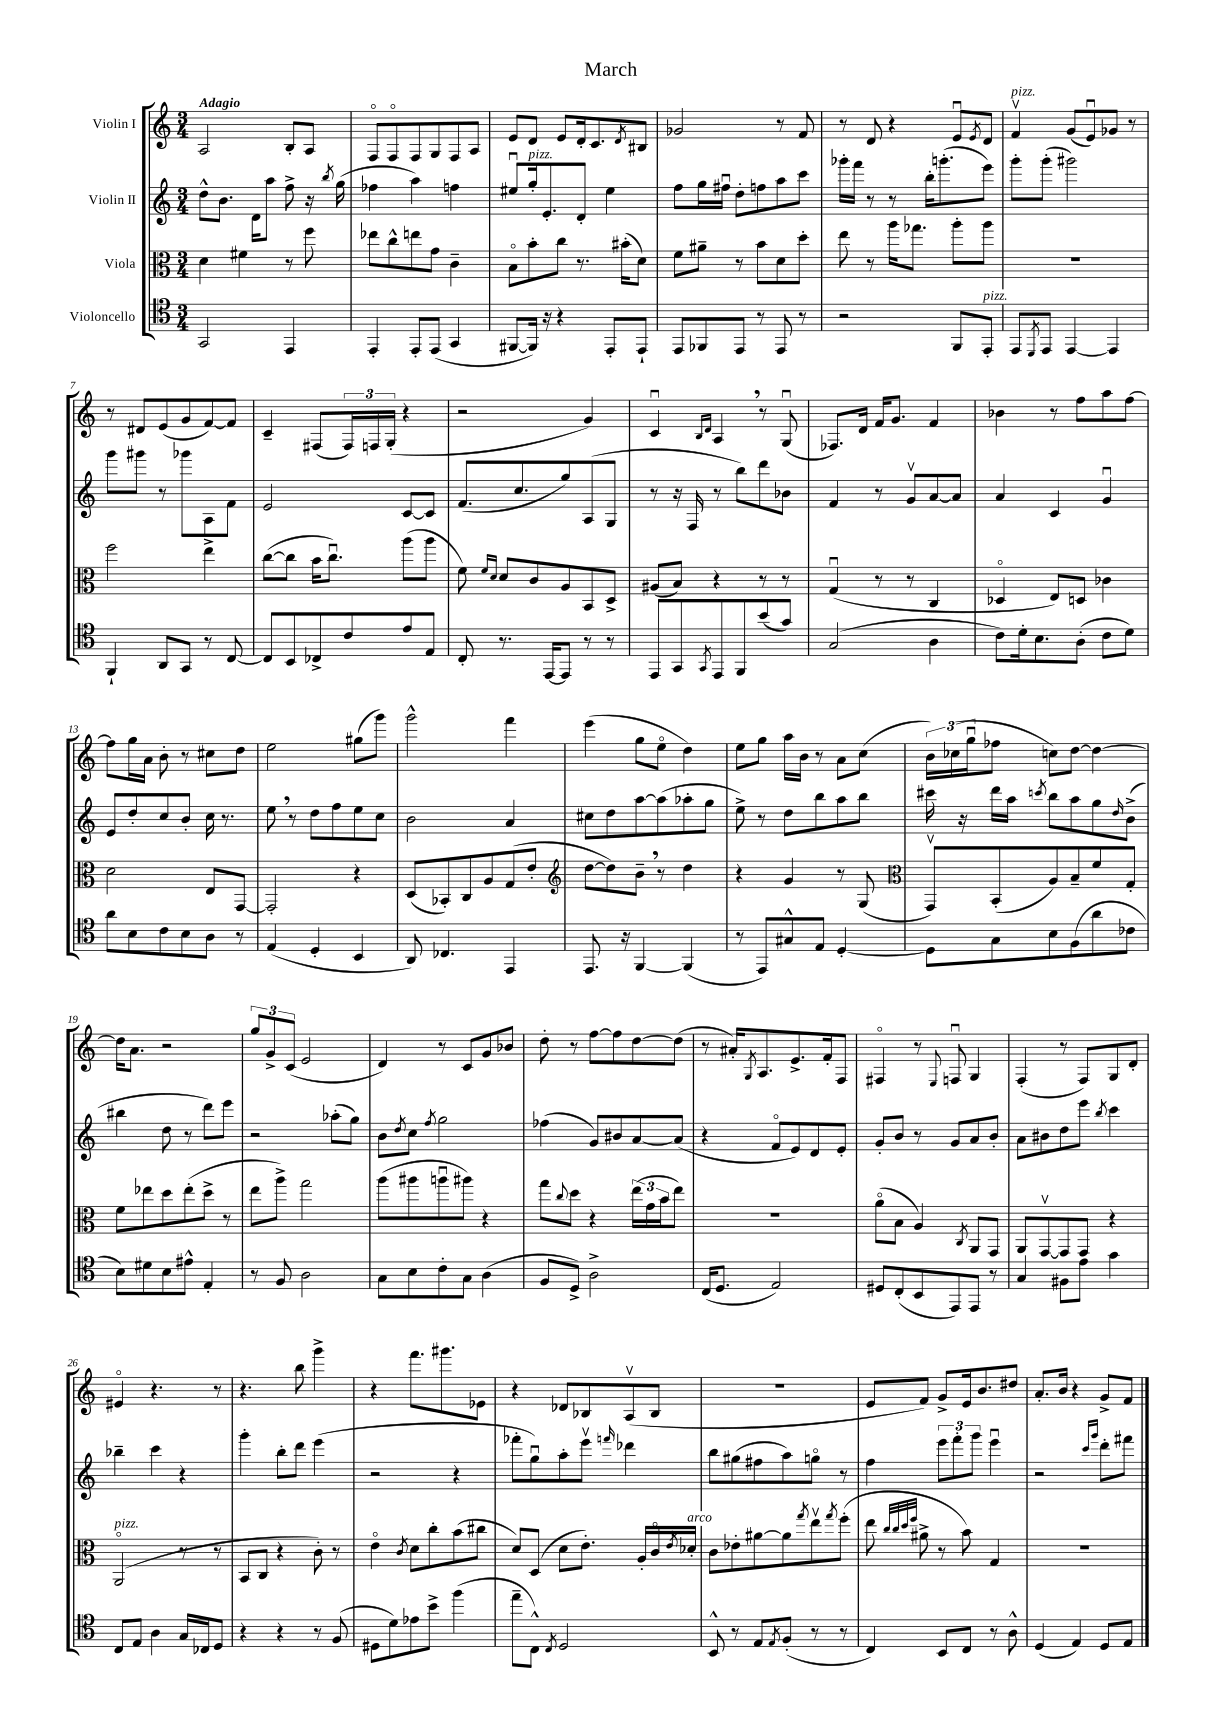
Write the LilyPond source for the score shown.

\header { title = "March" }
<<
\new StaffGroup <<
\new Staff = "s0" \with { instrumentName = "Violin I" } {
    \clef treble \key c \major \numericTimeSignature \time 3/4 \tempo "Adagio"
    a2 b8-. a8 |
    f8\flageolet f8\flageolet f8 g8 f8 a8 |
    e'8 d'8 e'8 d'16-. c'8. \acciaccatura { d'8 } bis8 |
    ges'2 r8 f'8 |
    r8 d'8 r4 e'8\downbow \acciaccatura { e'8 } d'8 |
    f'4\upbow^\markup { \italic "pizz." } g'8( e'8\downbow) ges'8 r8 |
    r8 dis'8 e'8( g'8 f'8~) f'8 |
    c'4-- fis8( \tuplet 3/2 { fis16) f16 g16-.( } r4 |
    r2 g'4) |
    c'4\downbow \grace { b16 d'16 } a4 \breathe r8 g8\downbow( |
    fes8.) d'16 f'16 g'8. f'4 |
    bes'4 r8 f''8 a''8 f''8~ |
    f''8 g''16 a'16 b'8-. r8 cis''8 d''8 |
    e''2 gis''8( g'''8) |
    g'''2-^ f'''4 |
    e'''4( g''8 e''8\flageolet d''4) |
    e''8 g''8 a''16 b'16 r8 a'8 c''8( |
    \tuplet 3/2 { b'16) ces''16( g''16\downbow } fes''8 c''8) d''8~ d''4~ |
    d''16 a'8. r2 |
    \tuplet 3/2 { g''8 g'8-> c'8( } e'2 |
    d'4) r8 c'8 g'8 bes'8 |
    d''8-. r8 f''8~ f''8 d''8~ d''8( |
    r8 ais'16-.) \acciaccatura { g8 } a8. e'8.-> f'16-. f8 |
    fis4\flageolet r8 \appoggiatura { e8 } f8\downbow g4 |
    f4-.( r8 f8) g8 d'8-. |
    eis'4\flageolet r4. r8 |
    r4. b''8 g'''4-> |
    r4 f'''8. gis'''8. ees'8 |
    r4 des'8 bes8 a8\upbow( bes8 |
    R2. |
    e'8 f'8) g'8-> e'16 b'8. dis''8 |
    a'8.-. b'16 r4 g'8-> f'8 \bar "|." |
}
\new Staff = "s1" \with { instrumentName = "Violin II" } {
    \clef treble \key c \major \numericTimeSignature \time 3/4
    d''8-^ b'8. d'16 a''8 f''8-> r16 \acciaccatura { b''8 } g''16( |
    fes''4 a''4) f''4 |
    eis''8\downbow g''16-.^\markup { \italic "pizz." } e'8.-. d'8-. eis''4 |
    f''8 g''16 fis''16\downbow d''8-. f''8 a''8 c'''8 |
    ges'''16-. f'''16 r8 r8 b''16-. g'''8.-.( e'''8) |
    g'''8-. g'''8-.( gis'''2) |
    g'''8 gis'''8 r8 ges'''8 a8 f'8 |
    e'2 c'8~ c'8 |
    f'8.( c''8. g''8) a8( g8 |
    r8 r16 f16 r8 b''8) d'''8 bes'8 |
    f'4 r8 g'8\upbow a'8~ a'8 |
    a'4 c'4 g'4\downbow |
    e'8 d''8-. c''8 b'8-. c''16 r8. |
    e''8 \breathe r8 d''8 f''8 e''8 c''8 |
    b'2 a'4 |
    cis''8 d''8 a''8~ a''8( aes''8-. g''8 |
    e''8->) r8 d''8 b''8 a''8 b''8 |
    cis'''16 r16 d'''16 a''16 \acciaccatura { c'''8 } b''8 a''8 g''8 \grace { d''16 } b'8->( |
    bis''4 d''8 r8 d'''8) e'''8 |
    r2 aes''8-.( g''8) |
    b'8 \acciaccatura { d''8 } c''8 \acciaccatura { f''8 } g''2 |
    fes''4( g'8) bis'8 a'8~ a'8( |
    r4 f'8\flageolet e'8) d'8 e'8-. |
    g'8-. b'8 r8 g'8 a'8 b'8-. |
    a'8 bis'8 d''8 e'''8 \acciaccatura { b''8 } c'''4 |
    bes''4-- c'''4 r4 |
    g'''4-. b''8-. d'''8 e'''4( |
    r2 r4 |
    fes'''8-. g''8\downbow) a''8-. e'''8\upbow \grace { f'''16 } des'''4 |
    b''8 gis''8( fis''8 a''8) g''8\flageolet r8 |
    f''4 \tuplet 3/2 { e'''8 f'''8-. g'''8 } e'''4\downbow |
    r2 \grace { c'''16 g'''16 } d'''8-. fis'''8 \bar "|." |
}
\new Staff = "s2" \with { instrumentName = "Viola" } {
    \clef alto \key c \major \numericTimeSignature \time 3/4
    d'4 fis'4 r8 f''8 |
    ees''8 c''8-^ e''8 g'8 c'4-- |
    b8\flageolet b'8-. c''8 r8. bis'16-.( d'8) |
    f'8 ais'8-- r8 b'8 d'8 d''8-. |
    e''8 r8 a''16 ges''8. a''8-. a''8 |
    R2. |
    f''2 e''4-> |
    c''8~( c''8 b'16 c''8.\downbow) a''8( a''8 |
    f'8) \grace { f'16 d'16 } d'8 c'8 a8 b,8 d8-> |
    ais8( b8) r4 r8 r8 |
    g4\downbow( r8 r8 c4 |
    des4\flageolet e8) d8 ces'4 |
    d'2 e8 g,8~ |
    g,2-. r4 |
    d8( bes,8-.) c8 a8 g8( e'8-. |
    \clef treble d''8~ d''8) b'8-- \breathe r8 d''4 |
    r4 g'4 r8 g8( |
    \clef alto g,8\upbow) b,8-.( a8) b8-- f'8 g8-. |
    f'8 ees''8 d''8 ees''8-.( d''8-> r8 |
    e''8 a''8->) g''2 |
    a''8( ais''8 a''8\downbow ais''8) r4 |
    g''8 \appoggiatura { c''8 } d''8 r4 \tuplet 3/2 { e''16( g'16 b'16 } e''8) |
    R2. |
    a'8\flageolet( b8 a4) \acciaccatura { c8 } a,8 g,8 |
    a,8 g,8~\upbow g,8 g,8 r4 |
    a,2\flageolet^\markup { \italic "pizz." }( r8 r8 |
    b,8 c8 r4 c'8-.) r8 |
    e'4\flageolet \acciaccatura { c'8 } d'8 c''8-. b'8( cis''8 |
    d'8) d8( d'8 e'8.-.) a16-. c'16\flageolet \acciaccatura { e'8 } des'16-.^\markup { \italic "arco" } |
    c'8 ees'8-. ais'8~ ais'8 \acciaccatura { g''8 } e''8\upbow \acciaccatura { g''8 } f''8-.( |
    e''8 \grace { c''32 c''32 d''32 f''32 } ais'8-> r8 b'8) g4 |
    R2. \bar "|." |
}
\new Staff = "s3" \with { instrumentName = "Violoncello" } {
    \clef tenor \key c \major \numericTimeSignature \time 3/4
    g,2 e,4 |
    e,4-. e,8-. e,8( g,4 |
    fis,8~ fis,16) r16 r4 e,8-. e,8-! |
    e,8 fes,8 e,8 r8 e,8 r8 |
    r2 f,8 e,8-.^\markup { \italic "pizz." } |
    e,8 \acciaccatura { d,8 } e,8 e,4~ e,4 |
    f,4-! a,8 g,8 r8 c8~ |
    c8 b,8 ces8-> c'8 e'8 e8 |
    c8-. r8. e,16~ e,8 r8 r8 |
    e,8 g,8 \acciaccatura { g,8 } e,8 f,8 b'8( g'8) |
    g2( a4 |
    c'8) d'16-. b8. a8-.( c'8 d'8) |
    a'8 b8 c'8 b8 a8 r8 |
    e4( d4-. b,4 |
    a,8) ces4. e,4 |
    e,8. r16 f,4~ f,4( |
    r8 e,8) gis8-^ e8 d4~-. |
    d8 g8 b8 f8( a'8 ces'8 |
    b8) dis'8 b8 eis'8-^ e4-. |
    r8 f8 a2 |
    g8 b8 c'8-. g8 a4( |
    f8 d8->) a2-> |
    c16( d8. e2) |
    dis8 c8-.( b,8 e,8) e,8 r8 |
    g4 fis8 e'8 g'4 |
    c8 e8 a4 g16 ces16 d8 |
    r4 r4 r8 f8( |
    dis8 d'8) ees'8 b'8-> f''4( |
    e''8-- c8-^) \acciaccatura { c8 } d2 |
    b,8-^ r8 e8 \acciaccatura { e8 } f8-.( r8 r8 |
    c4) b,8 c8 r8 a8-^ |
    d4( e4) d8 e8 \bar "|." |
}
>>
>>
